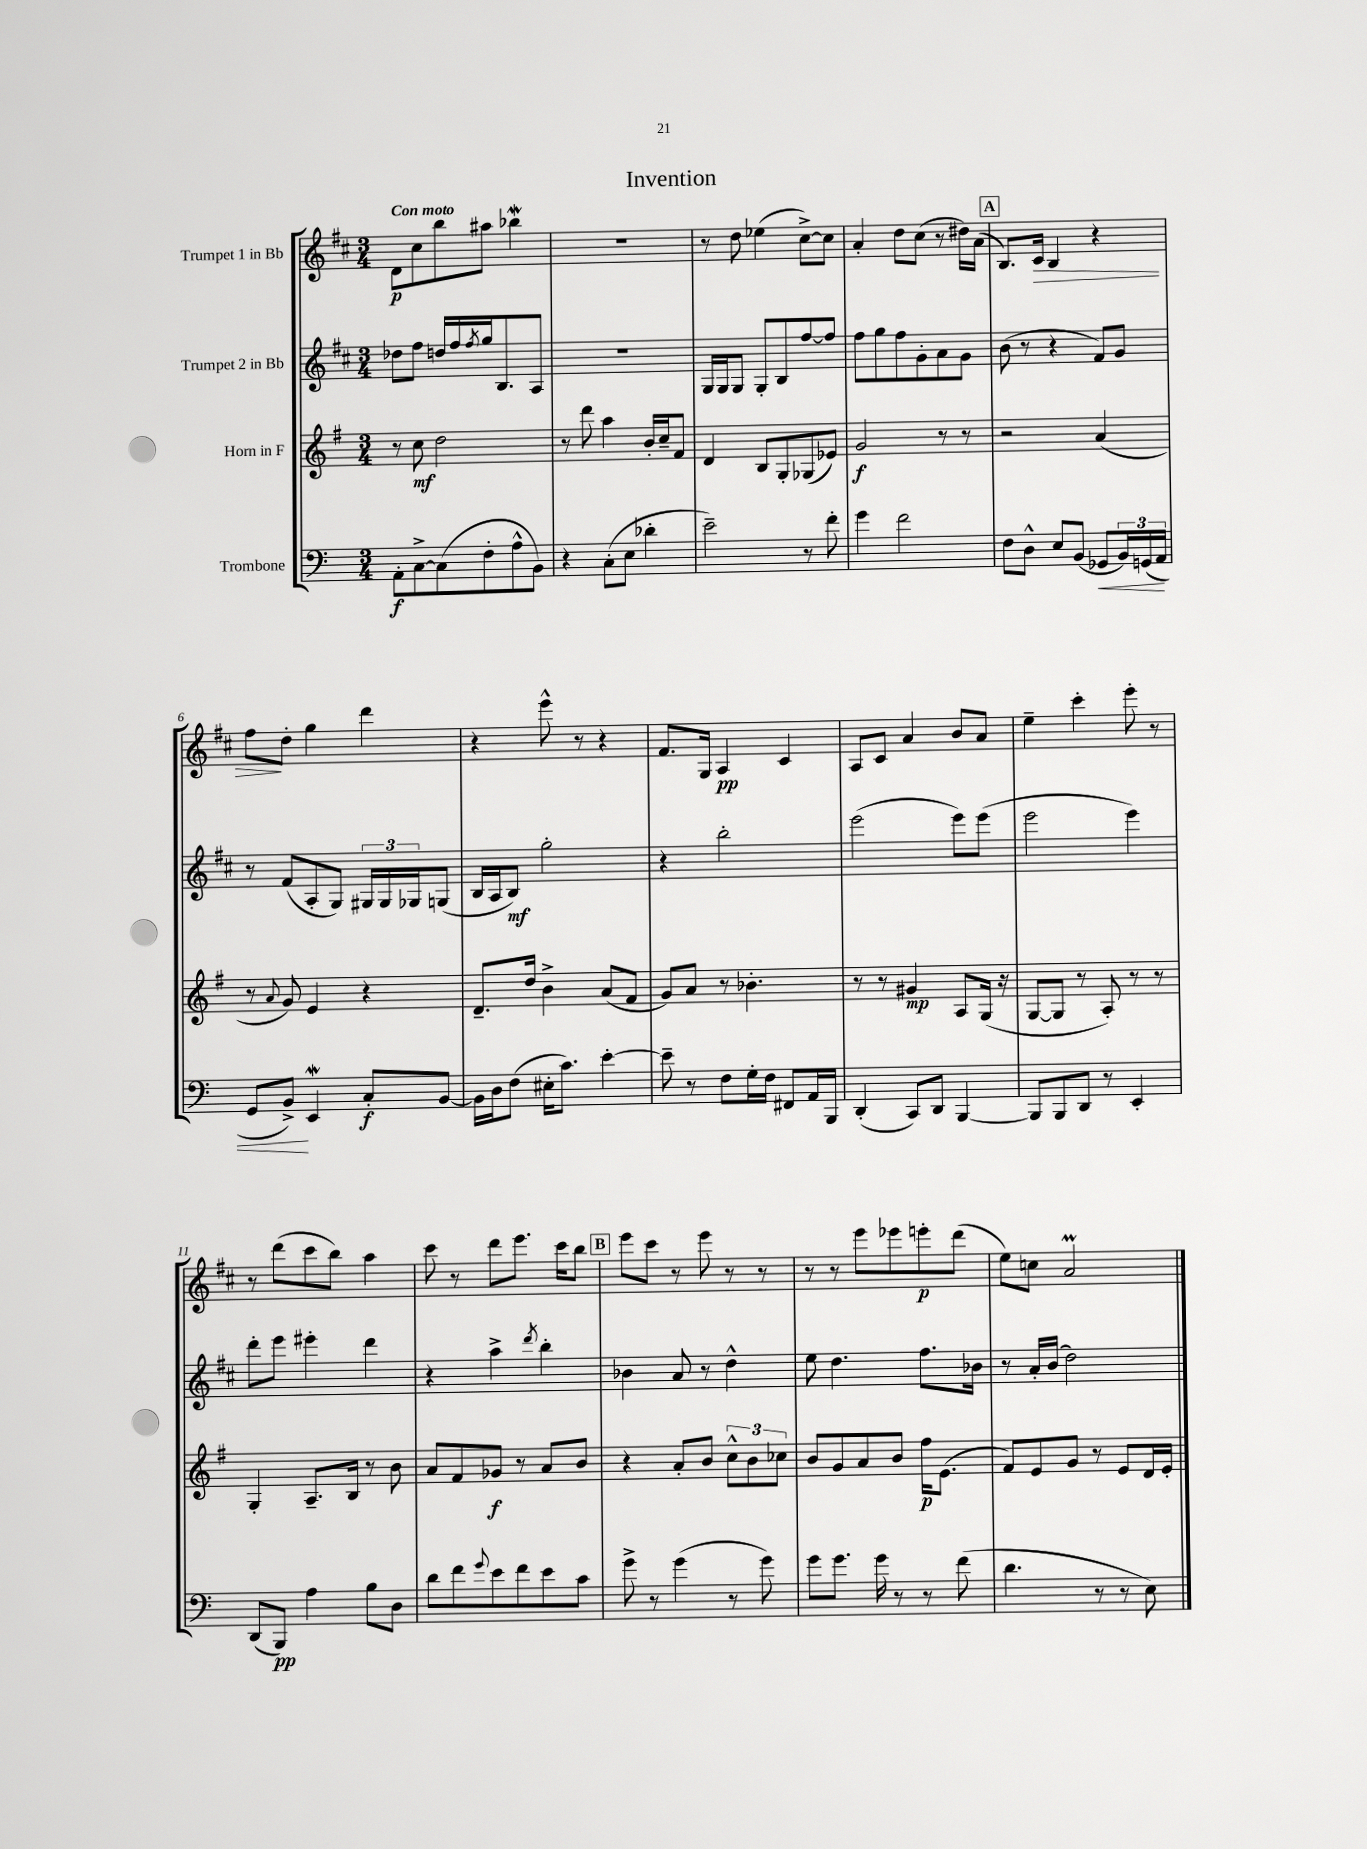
\header { title = "Invention" }
<<
\new StaffGroup <<
\new Staff = "s0" \with { instrumentName = "Trumpet 1 in Bb" } {
    \clef treble \key d \major \numericTimeSignature \time 3/4 \tempo "Con moto"
    d'8\p cis''8 b''8 ais''8 bes''4\mordent |
    R2. |
    r8 d''8 ees''4( cis''8~->) cis''8 |
    a'4-. d''8 cis''8( r8 dis''16) a'16( |
    \mark \markup { \box "A" } b8.) cis'16\> b4 r4 |
    fis''8\! d''8-. g''4 d'''4 |
    r4 e'''8-^ r8 r4 |
    fis'8. g16 a4\pp cis'4 |
    a8 cis'8 a'4 b'8 a'8 |
    e''4-- cis'''4-. e'''8-. r8 |
    r8 d'''8( cis'''8 b''8) a''4 |
    cis'''8 r8 d'''8 e'''8. cis'''16 b''8 |
    \mark \markup { \box "B" } e'''8 cis'''8 r8 e'''8 r8 r8 |
    r8 r8 e'''8 ees'''8 e'''8-.\p d'''8( |
    e''8) c''8 a'2\prall \bar "|." |
}
\new Staff = "s1" \with { instrumentName = "Trumpet 2 in Bb" } {
    \clef treble \key d \major \numericTimeSignature \time 3/4
    des''8 fis''8 d''16 fis''16 \acciaccatura { fis''8 } g''16 b8. a8 |
    R2. |
    g16 g16 g8 g8-. b8 fis''8~ fis''8 |
    fis''8 g''8 fis''8 g'8-. a'8 g'8 |
    \mark \markup { \box "A" } b'8( r8 r4 fis'8) g'8 |
    r8 fis'8( a8-. g8) \tuplet 3/2 { gis16 gis16 ges16 } g8( |
    b16 a16 b8\mf) g''2-. |
    r4 b''2-. |
    e'''2( e'''8) e'''8( |
    e'''2 e'''4) |
    d'''8-. e'''8 eis'''4-. d'''4 |
    r4 a''4-> \acciaccatura { d'''8 } b''4-. |
    \mark \markup { \box "B" } bes'4 a'8 r8 d''4-^ |
    e''8 d''4. fis''8. bes'16 |
    r8 a'16-. b'16( d''2) \bar "|." |
}
\new Staff = "s2" \with { instrumentName = "Horn in F" } {
    \clef treble \key g \major \numericTimeSignature \time 3/4
    r8 c''8\mf d''2 |
    r8 d'''8 a''4 b'16-. c''16-- fis'8 |
    d'4 b8 g8-. ges8( ees'8) |
    g'2\f r8 r8 |
    \mark \markup { \box "A" } r2 a'4( |
    r8 \appoggiatura { a'8 } g'8) e'4 r4 |
    d'8.-- d''16 b'4-> a'8( fis'8 |
    g'8) a'8 r8 bes'4.-. |
    r8 r8 gis'4\mp a8 g16( r16 |
    g8~ g8 r8 a8-.) r8 r8 |
    g4-. a8.-- b16 r8 b'8 |
    a'8 fis'8 ges'8\f r8 a'8 b'8 |
    \mark \markup { \box "B" } r4 a'8-. b'8 \tuplet 3/2 { c''8-^ b'8 ces''8 } |
    b'8 g'8 a'8 b'8 fis''16\p e'8.( |
    fis'8) e'8 g'8 r8 e'8 d'16 e'16-. \bar "|." |
}
\new Staff = "s3" \with { instrumentName = "Trombone" } {
    \clef bass \key c \major \numericTimeSignature \time 3/4
    a,8-.\f c8~-> c8( f8-. a8-^ b,8) |
    r4 c8-.( e8 des'4-. |
    e'2--) r8 f'8-. |
    g'4 f'2 |
    \mark \markup { \box "A" } f8 d8-^ e8 b,8( ges,8\< \tuplet 3/2 { b,16) g,16( a,16 } |
    g,8 b,8->\!) e,4\mordent c8-.\f b,8~ |
    b,16 d16 f8( eis16-. c'8.) e'4~-. |
    e'8-- r8 f8 g16-. f16 fis,8 a,16 b,,16 |
    d,4-.( c,8) d,8 b,,4~ |
    b,,8 b,,8 d,8 r8 e,4-. |
    d,8( b,,8\pp) a4 b8 d8 |
    d'8 f'8 \appoggiatura { g'8 } e'8 f'8 e'8 c'8 |
    \mark \markup { \box "B" } g'8-> r8 g'4( r8 g'8) |
    g'8 g'8. g'16 r8 r8 f'8( |
    d'4. r8 r8 e8) \bar "|." |
}
>>
>>
